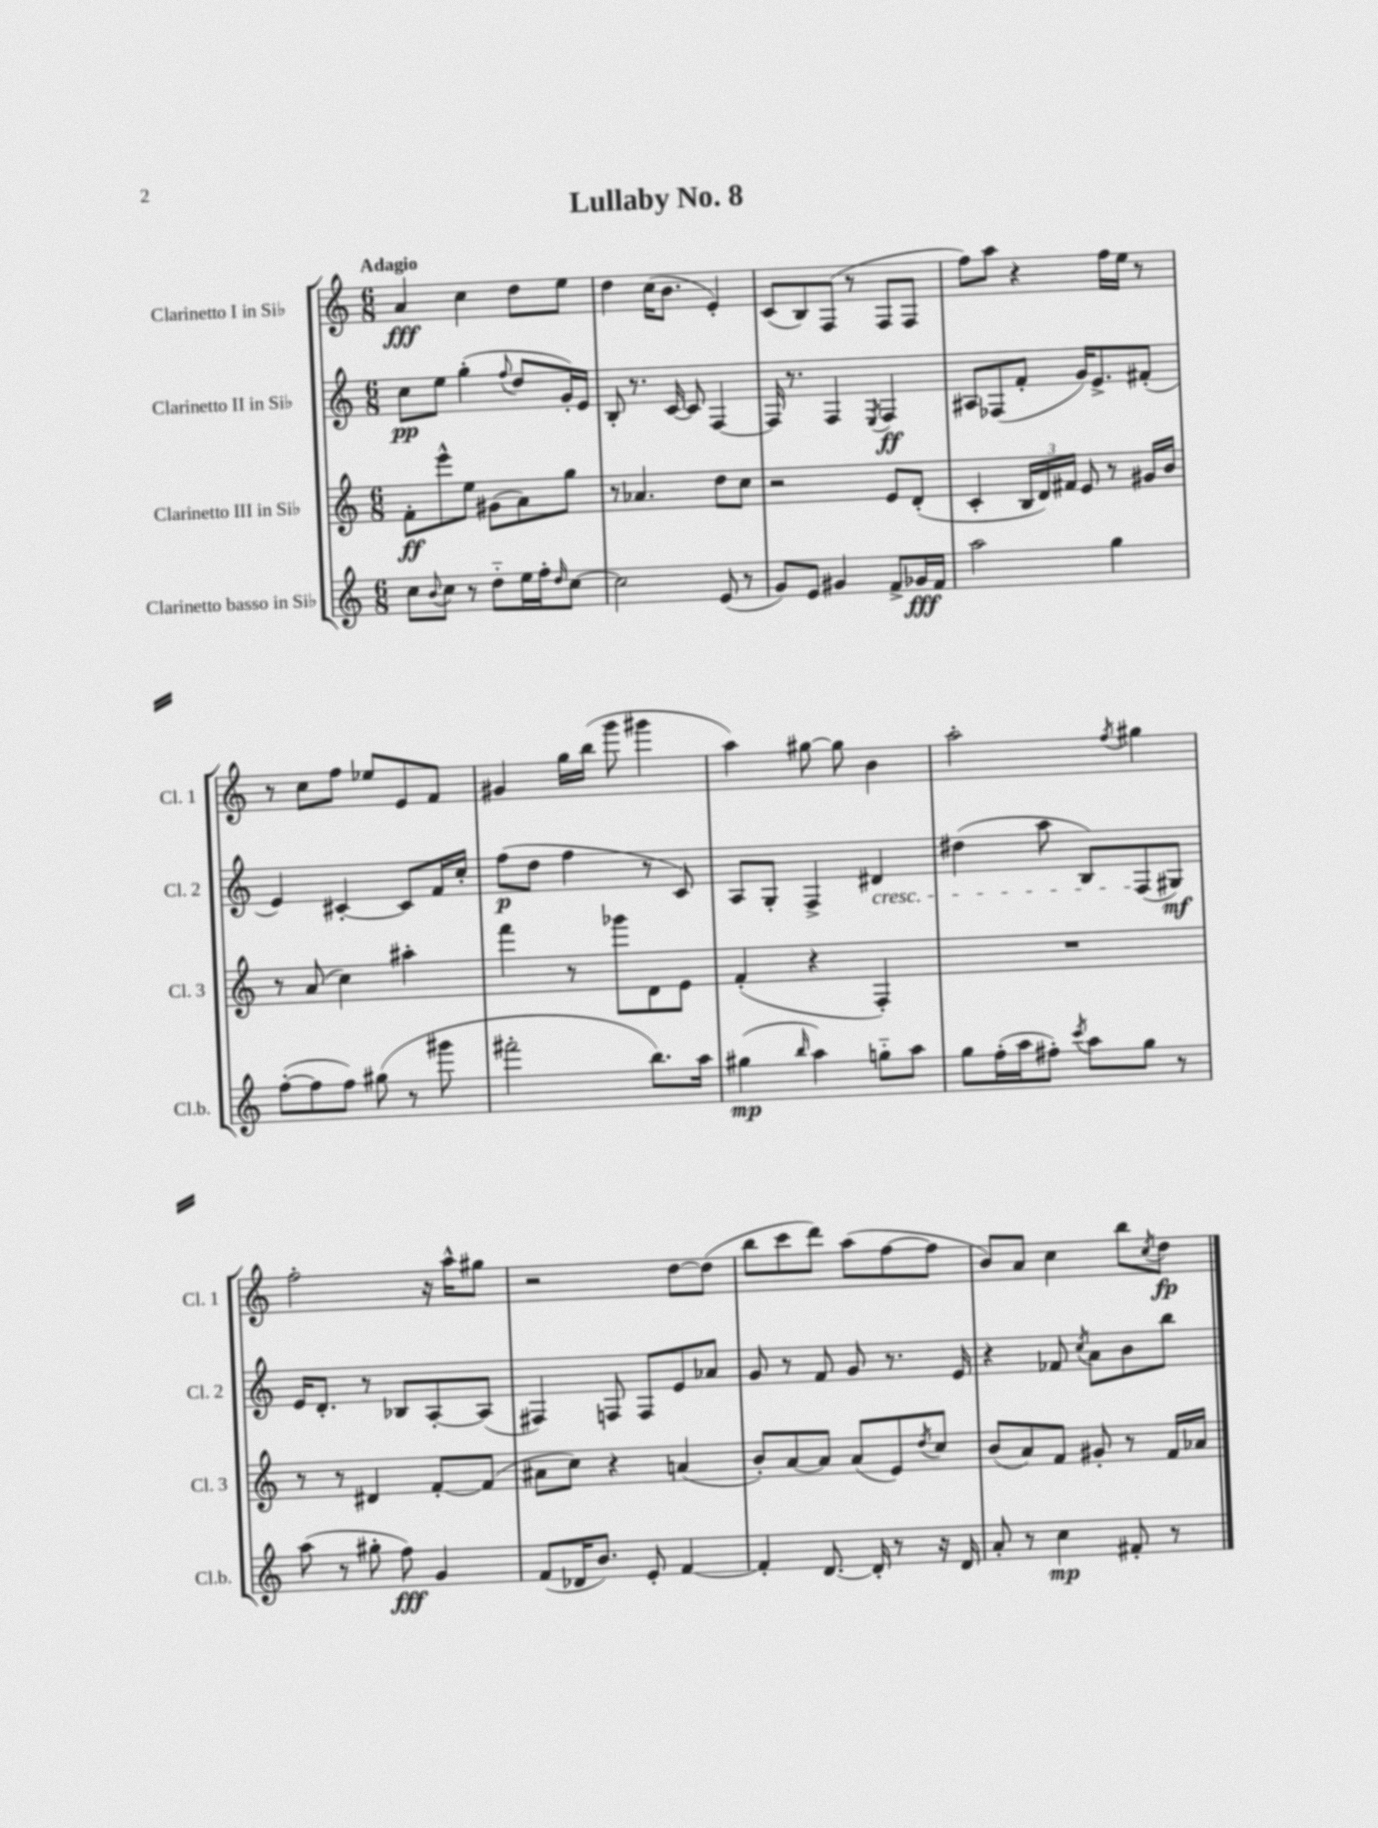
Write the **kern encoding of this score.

**kern	**dynam	**kern	**dynam	**kern	**dynam	**kern	**dynam
*part4	*part4	*part3	*part3	*part2	*part2	*part1	*part1
*staff4	*staff4	*staff3	*staff3	*staff2	*staff2	*staff1	*staff1
*I"Clarinetto basso in Si♭	*	*I"Clarinetto III in Si♭	*	*I"Clarinetto II in Si♭	*	*I"Clarinetto I in Si♭	*
*I'Cl.b.	*	*I'Cl. 3	*	*I'Cl. 2	*	*I'Cl. 1	*
*clefG2	*	*clefG2	*	*clefG2	*	*clefG2	*
*k[]	*	*k[]	*	*k[]	*	*k[]	*
*M6/8	*	*M6/8	*	*M6/8	*	*M6/8	*
=1	=1	=1	=1	=1	=1	=1	=1
!	!	!	!	!	!	!LO:TX:a:B:t=Adagio	!
8cc\L	.	8f'\L	ff	8cc\L	pp	4a/	fff
8qqb/	.	.	.	.	.	.	.
8cc\J	.	8eee^^\	.	8ee\J	.	.	.
8r	.	8ee\J	.	(4gg'\	.	4cc\	.
8dd\L	.	(8g#X\L	.	.	.	.	.
.	.	.	.	8qqff/	.	.	.
16ee\L	.	8a\)	.	8dd/L	.	8dd\L	.
16ff'\J	.	.	.	.	.	.	.
16qqdd/	.	.	.	.	.	.	.
[8cc\J	.	8gg\J	.	16g'/L)	.	8ee\J	.
.	.	.	.	16e/JJ	.	.	.
=2	=2	=2	=2	=2	=2	=2	=2
2cc\]	.	8r	.	8B'/	.	4dd\	.
.	.	4.a-X/	.	8.r	.	.	.
.	.	.	.	.	.	(16cc\KL	.
.	.	.	.	[16c/	.	8.b\J	.
.	.	.	.	8c/]	.	.	.
(8e/	.	8dd\L	.	[4F/	.	4e'/)	.
8r	.	8cc\J	.	.	.	.	.
=3	=3	=3	=3	=3	=3	=3	=3
8g/L)	.	2r	.	16F/]	.	(8c/L	.
.	.	.	.	8.r	.	.	.
8e/J	.	.	.	.	.	8B/)	.
4g#X/	.	.	.	4F/	.	(8F/J	.
.	.	.	.	.	.	8r	.
.	.	.	.	8qE/	.	.	.
8f^/L	.	8e/L	.	4F/	ff	8F/L	.
16g-X/L	fff	(8d'/J	.	.	.	8F/J	.
16f/JJ	.	.	.	.	.	.	.
=4	=4	=4	=4	=4	=4	=4	=4
2aa\	.	4c'/	.	8A#X/L	.	8ff\L)	.
.	.	.	.	(8F-X/	.	8aa\J	.
.	.	24B/LL	.	8f'/J	.	4r	.
.	.	24d/)	.	.	.	.	.
.	.	24f#X/JJ	.	.	.	.	.
.	.	8e/	.	16g/KL)	.	.	.
.	.	.	.	8.e^/	.	.	.
4gg\	.	8r	.	.	.	16ff\LL	.
.	.	.	.	.	.	16ee\JJ	.
.	.	16g#X/LL	.	(8f#X'/J	.	8r	.
.	.	16b/JJ	.	.	.	.	.
!!LO:LB:g=z
=5	=5	=5	=5	=5	=5	=5	=5
([8ff'\L	.	8r	.	4e/)	.	8r	.
8ff\]	.	(8a/	.	.	.	8cc\L	.
8ff\J)	.	4cc\)	.	[4c#X'/	.	8ff\J	.
(8gg#X\	.	.	.	.	.	8ee-X/L	.
8r	.	4aa#X'\	.	8c#/L]	.	8e/	.
8ggg#X\	.	.	.	16f/L	.	8f/J	.
.	.	.	.	16cc'/JJ	.	.	.
=6	=6	=6	=6	=6	=6	=6	=6
2fff#X'\	.	4fff\	.	(8ff\L	p	4g#X/	.
.	.	.	.	8dd\J	.	.	.
.	.	8r	.	4ff\	.	16gg\LL	.
.	.	.	.	.	.	(16bb\JJ	.
.	.	8ggg-X\L	.	.	.	8ggg\	.
8.bb\L)	.	8d\	.	8r	.	4ggg#X\	.
.	.	8e\J	.	8c/)	.	.	.
16aa\Jk	.	.	.	.	.	.	.
=7	=7	=7	=7	=7	=7	=7	=7
(4gg#X\	mp	(4f'/	.	8A/L	.	4aa\)	.
.	.	.	.	8G'/J	.	.	.
16qqbb/	.	.	.	.	.	.	.
4aa\)	.	4r	.	4F^/	.	[8gg#X\	.
.	.	.	.	.	.	8gg#\]	.
!	!	!	!	!LO:TX:b:i:t=cresc.	!	!	!
8ggn\L	.	4F'/)	.	4d#X/	.	4b\	.
8aa\J	.	.	.	.	.	.	.
=8	=8	=8	=8	=8	=8	=8	=8
8gg\L	.	2.r	.	(4dd#X\	.	2aa'\	.
(16ff'\L	.	.	.	.	.	.	.
16aa\J	.	.	.	.	.	.	.
8ff#X'\J)	.	.	.	8aa\	.	.	.
8qccc/	.	.	.	.	.	.	.
8aa\L	.	.	.	8B/L)	.	.	.
.	.	.	.	.	.	8qff/	.
8gg\J	.	.	.	(8F/	.	4gg#X\	.
8r	.	.	.	8G#X/J)	mf	.	.
!!LO:LB:g=z
=9	=9	=9	=9	=9	=9	=9	=9
(8aa\	.	8r	.	16e/KL	.	2ff'\	.
.	.	.	.	8.d'/J	.	.	.
8r	.	8r	.	.	.	.	.
8gg#X'\	.	4d#X/	.	8r	.	.	.
8ff\)	fff	.	.	8B-X/L	.	.	.
4g/	.	[8f'/L	.	[8A'/	.	16r	.
.	.	.	.	.	.	16aa^^\KL	.
.	.	(8f/J]	.	(8A/J]	.	8gg#X\J	.
=10	=10	=10	=10	=10	=10	=10	=10
(8f/L	.	8a#X\L	.	4F#X/)	.	2r	.
16d-X/K	.	8cc\J)	.	.	.	.	.
8.b/J)	.	.	.	.	.	.	.
.	.	4r	.	8Fn/	.	.	.
8e'/	.	.	.	8F/L	.	.	.
[4f/	.	(4an/	.	8e/	.	[8dd\L	.
.	.	.	.	8a-X/J	.	(8dd\J]	.
=11	=11	=11	=11	=11	=11	=11	=11
4f'/]	.	8b'/L)	.	8g/	.	8bb\L	.
.	.	[8a/	.	8r	.	8ccc\	.
[8.d/	.	8a/J]	.	8f/	.	8ddd\J)	.
.	.	(8a/L	.	8g/	.	(8aa\L	.
16d'/]	.	.	.	.	.	.	.
8r	.	8e/)	.	8.r	.	[8ff\	.
.	.	8qdd/	.	.	.	.	.
16r	.	8cc/J	.	.	.	8ff\J]	.
16d/	.	.	.	16e/	.	.	.
=12	=12	=12	=12	=12	=12	=12	=12
8a'/	.	(8b/L	.	4r	.	8b/L)	.
8r	.	8a/)	.	.	.	8a/J	.
4cc\	mp	8f/J	.	8f-X/	.	4cc\	.
.	.	.	.	8qcc/	.	.	.
.	.	8g#X'/	.	8a\L	.	.	.
8f#X'/	.	8r	.	8b\	.	8bb\L	.
.	.	.	.	.	.	8qcc/	.
8r	.	16f/LL	.	8bb\J	.	8dd\J	fp
.	.	16a-X/JJ	.	.	.	.	.
==	==	==	==	==	==	==	==
*-	*-	*-	*-	*-	*-	*-	*-
